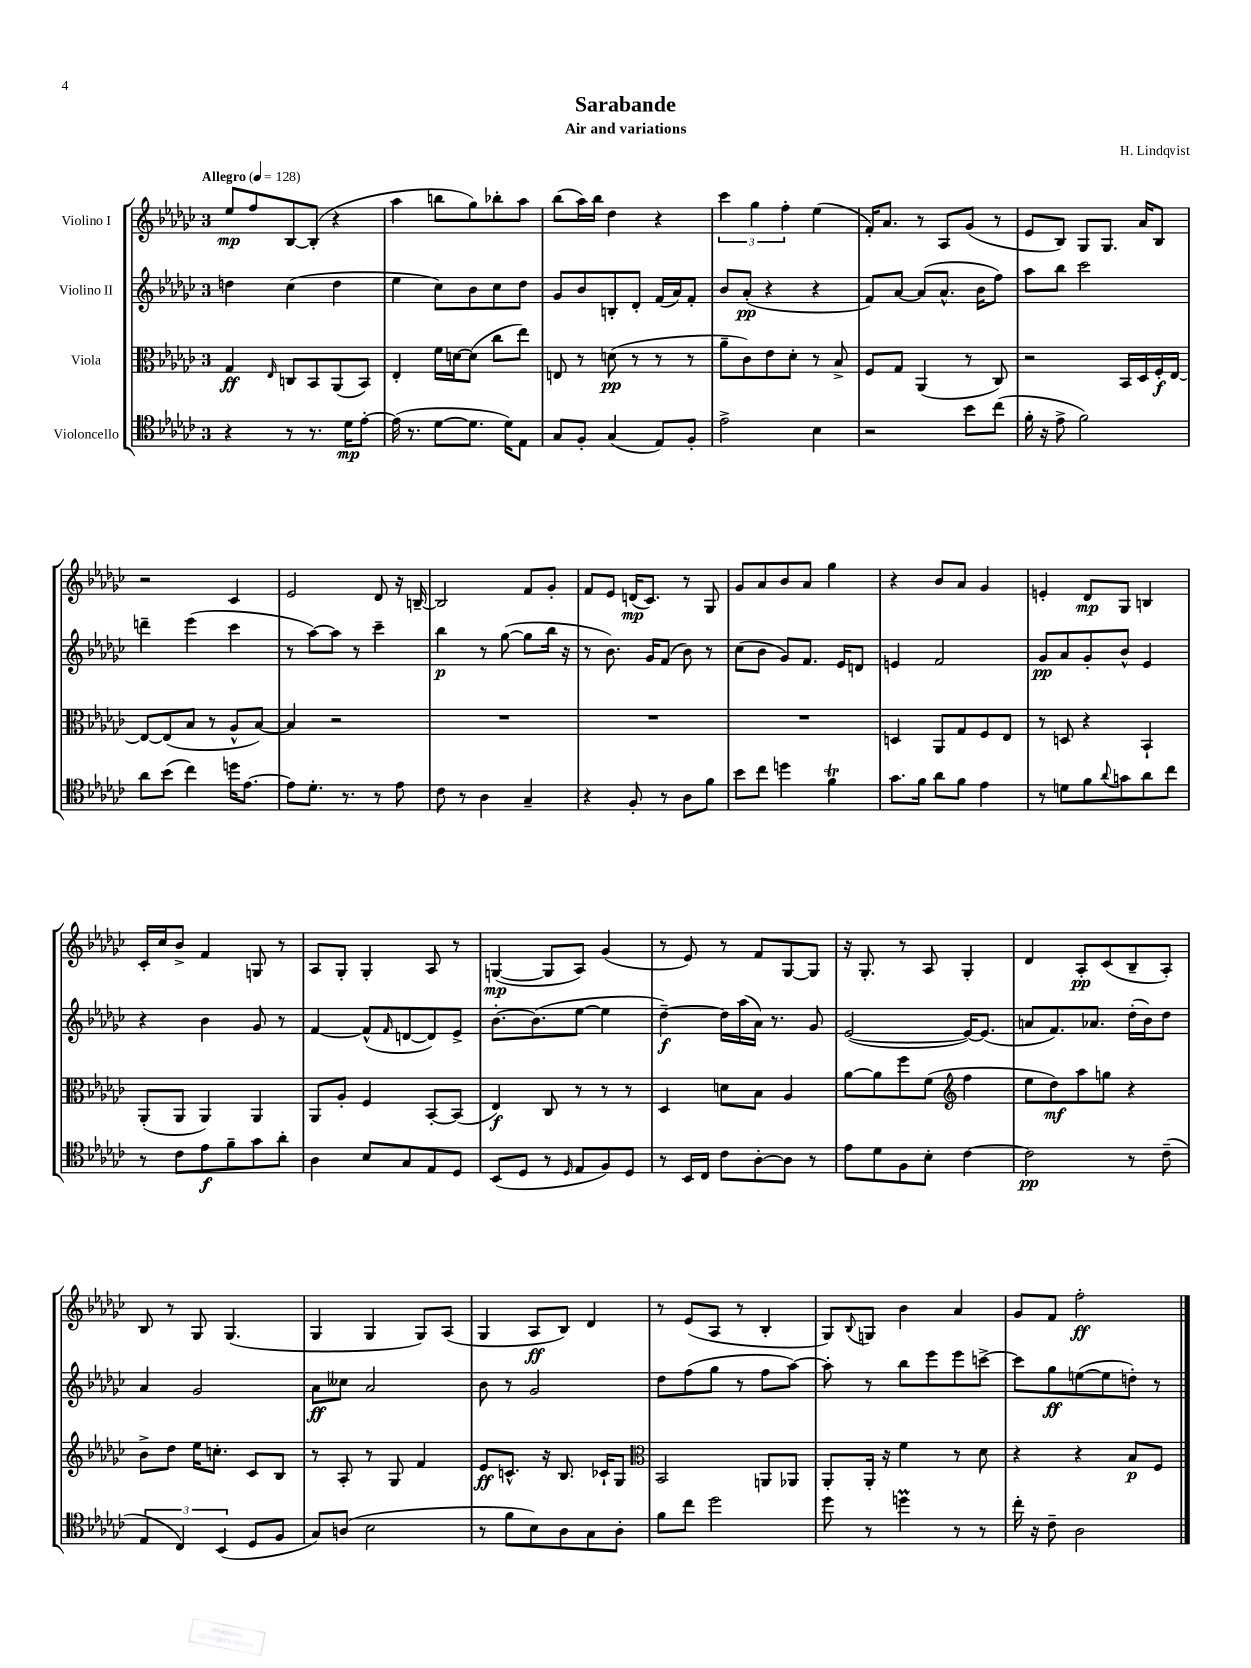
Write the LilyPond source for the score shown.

\header { title = "Sarabande" composer = "H. Lindqvist" subtitle = "Air and variations" }
<<
\new StaffGroup <<
\new Staff = "s0" \with { instrumentName = "Violino I" } {
    \clef treble \key ges \major \once \override Staff.TimeSignature.style = #'single-digit \time 3/4 \tempo "Allegro" 4 = 128
    ees''8\mp f''8 bes8~ bes8-.( r4 |
    aes''4 b''8 ges''8) bes''8-. aes''8 |
    bes''8( aes''16) bes''16 des''4 r4 |
    \tuplet 3/2 { ces'''4 ges''4 f''4-. } ees''4( |
    f'16-.) aes'8. r8 aes8 ges'8( r8 |
    ees'8 bes8) ges8 ges8. aes'16 bes8 |
    r2 ces'4 |
    ees'2 des'8 r16 b16~-- |
    b2 f'8 ges'8-. |
    f'8 ees'8 d'16\mp( ces'8.) r8 ges8 |
    ges'8 aes'8 bes'8 aes'8 ges''4 |
    r4 bes'8 aes'8 ges'4 |
    e'4-. des'8\mp ges8 b4 |
    ces'16-. ces''16 bes'8-> f'4 g8 r8 |
    aes8 ges8-. ges4-. aes8 r8 |
    g4~\mp( g8 aes8) ges'4( |
    r8 ees'8) r8 f'8 ges8~ ges8 |
    r16 ges8.-. r8 aes8 ges4-. |
    des'4 aes8-.\pp ces'8( bes8-- aes8-.) |
    bes8 r8 ges8 ges4.( |
    ges4 ges4 ges8) aes8( |
    ges4 aes8\ff bes8) des'4 |
    r8 ees'8( aes8 r8 bes4-. |
    ges8) \appoggiatura { bes8 } g8 bes'4 aes'4 |
    ges'8 f'8 f''2-.\ff \bar "|." |
}
\new Staff = "s1" \with { instrumentName = "Violino II" } {
    \clef treble \key ges \major \once \override Staff.TimeSignature.style = #'single-digit \time 3/4
    d''4 ces''4( d''4 |
    ees''4 ces''8) bes'8 ces''8 des''8 |
    ges'8 bes'8 b8-. des'8-. f'16( aes'16) f'8-. |
    bes'8 aes'8-.\pp( r4 r4 |
    f'8) aes'8~ aes'8( aes'8.-^ bes'16 f''8) |
    aes''8 bes''8 ces'''2 |
    d'''4-- ees'''4( ces'''4 |
    r8 aes''8~) aes''8 r8 ces'''4-- |
    bes''4\p r8 ges''8~( ges''8 bes''16 r16 |
    r8 bes'8.) ges'16 f'8( bes'8) r8 |
    ces''8( bes'8 ges'8) f'8. ees'16 d'8 |
    e'4 f'2 |
    ges'8\pp aes'8 ges'8-. bes'8-^ ees'4 |
    r4 bes'4 ges'8 r8 |
    f'4~ f'8-^( \grace { f'16 } d'8~ d'8) ees'8-> |
    bes'8.~-. bes'8.( ees''8~ ees''4 |
    des''4~--\f) des''16 aes''16( aes'16) r8. ges'8 |
    ees'2~( ees'16~) ees'8.( |
    a'8 f'8.) aes'8. des''16-.( bes'16) des''8 |
    aes'4 ges'2 |
    aes'8\ff ceses''8 aes'2 |
    bes'8 r8 ges'2 |
    des''8 f''8( ges''8 r8 f''8 aes''8~) |
    aes''8-. r8 bes''8 ees'''8 ees'''8 c'''8~-> |
    c'''8 ges''8\ff e''8~( e''8 d''8-.) r8 \bar "|." |
}
\new Staff = "s2" \with { instrumentName = "Viola" } {
    \clef alto \key ges \major \once \override Staff.TimeSignature.style = #'single-digit \time 3/4
    ges4\ff \grace { ees16 } c8 bes,8 aes,8( bes,8) |
    ees4-. f'16 d'16~ d'8( ces''8 ees''8) |
    e8 r8 d'8\pp( r8 r8 r8 |
    aes'8-- ces'8) ees'8 des'8-. r8 bes8-> |
    f8 ges8 aes,4( r8 ces8) |
    r2 bes,16 des16 f16-.\f ees16~ |
    ees8~ ees8( bes8 r8 aes8-^ bes8~) |
    bes4 r2 |
    R2. |
    R2. |
    R2. |
    d4 aes,8 ges8 f8 ees8 |
    r8 d8 r4 bes,4-! |
    aes,8-.( aes,8 aes,4) aes,4 |
    aes,8 aes8-. f4 bes,8~-. bes,8( |
    ees4\f) ces8 r8 r8 r8 |
    des4 d'8 bes8 aes4 |
    aes'8~ aes'8 f''8 f'8( \clef treble f''4 |
    ees''8 des''8\mf) aes''8 g''8 r4 |
    bes'8-> des''8 ees''16 c''8.-. ces'8 bes8 |
    r8 aes8-. r8 ges8 f'4 |
    ees'8\ff c'8.-^ r16 bes8. ces'16-! ges8 |
    \clef alto bes,2 a,8 aes,8 |
    aes,8-. aes,16-. r16 f'4 r8 des'8 |
    r4 r4 bes8\p f8 \bar "|." |
}
\new Staff = "s3" \with { instrumentName = "Violoncello" } {
    \clef tenor \key ges \major \once \override Staff.TimeSignature.style = #'single-digit \time 3/4
    r4 r8 r8. des'16\mp ees'8~-. |
    ees'16( r8. des'8~ des'8. des'16) ees8 |
    ges8 f8-. ges4( ees8) f8-. |
    ees'2-> bes4 |
    r2 bes'8 ces''8( |
    f'16-. r16 ees'8-> f'2) |
    aes'8 bes'8( ces''4) d''16 ees'8.~ |
    ees'8 des'8.-. r8. r8 ees'8 |
    ces'8 r8 aes4 ges4-- |
    r4 f8-. r8 aes8 f'8 |
    bes'8 ces''8 d''4 f'4\trill |
    ges'8. f'16 aes'8 f'8 ees'4 |
    r8 d'8 f'8 \appoggiatura { aes'8 } g'8 aes'8 ces''8 |
    r8 ces'8 ees'8\f f'8-- ges'8 aes'8-. |
    aes4 bes8 ges8 ees8 des8 |
    bes,8( des8 r8 \grace { des16 } ees8 f8) des8 |
    r8 bes,16 ces16 ces'8 aes8~-. aes8 r8 |
    ees'8 des'8 f8 bes8-. ces'4~ |
    ces'2\pp r8 ces'8--( |
    \tuplet 3/2 { ees4 ces4) bes,4( } des8 f8 |
    ges8) a8( bes2 |
    r8 f'8 bes8) aes8 ges8 aes8-. |
    f'8 ces''8 des''2 |
    des''8 r8 d''4\prall r8 r8 |
    ces''16-. r16 ces'8-- aes2 \bar "|." |
}
>>
>>
\layout { \context { \Score \remove "Bar_number_engraver" } }
